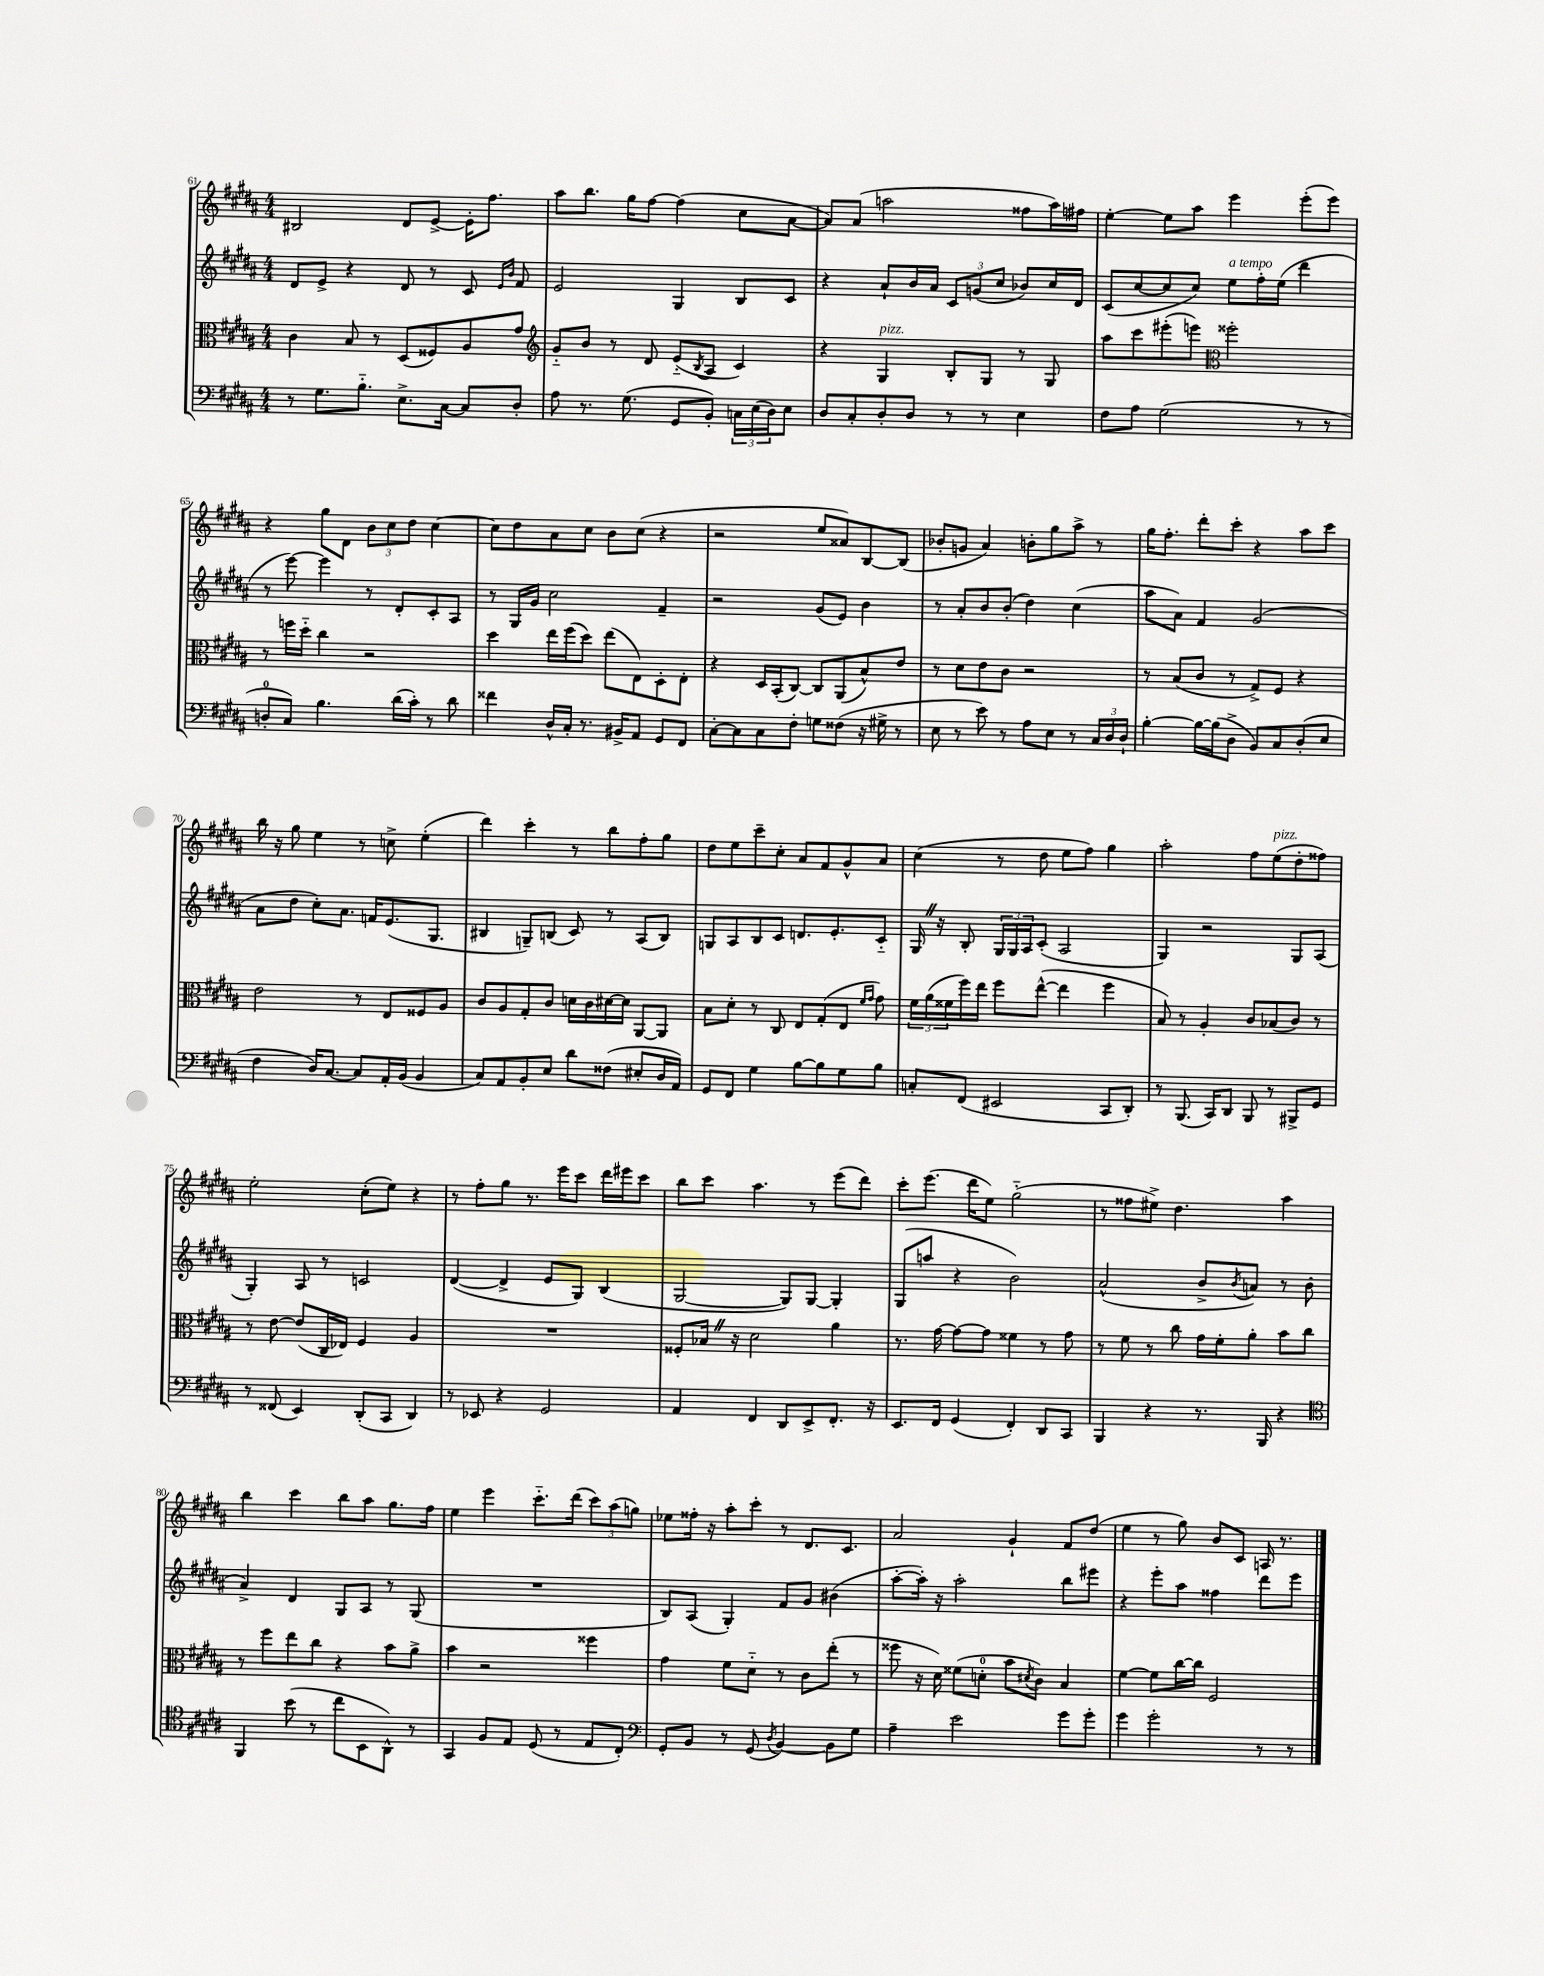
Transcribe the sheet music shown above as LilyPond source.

<<
\new StaffGroup <<
\new Staff = "s0" {
    \clef treble \key b \major \numericTimeSignature \time 4/4
    bis2 dis'8 e'8~-> e'16-. fis''8. |
    ais''8 b''8. gis''16 fis''8~ fis''4( cis''8 ais'8~ |
    ais'8) ais'8( a''2 fisis''8 a''16) fis''16 |
    e''4~-. e''8 ais''8 e'''4 e'''8-.( e'''8) |
    r4 gis''8 dis'8 \tuplet 3/2 { b'8 cis''8 dis''8 } cis''4~ |
    cis''8 dis''8 ais'8 cis''8 b'8 cis''8( r4 |
    r2 e''8 aisis'8) b8~ b8( |
    bes'8-. g'8 ais'4) b'8-. gis''8 ais''8-> r8 |
    gis''16 fis''8.-. dis'''8-. cis'''8-. r4 ais''8 cis'''8 |
    b''16 r16 gis''8 e''4 r8 c''8-> e''4-.( |
    dis'''4) cis'''4-. r8 b''8 fis''8-. gis''8 |
    dis''8 e''8 cis'''8-- cis''8-. ais'8 fis'8 gis'8-^ ais'8 |
    cis''4( r8 dis''8 e''8 fis''8) gis''4 |
    ais''2-. fis''8 e''8^\markup { \italic "pizz." }( dis''8-. fisis''8) |
    e''2-. cis''8-.( e''8) r4 |
    r8 fis''8-. gis''8 r8. e'''16 cis'''8 dis'''16 eis'''16 cis'''8 |
    b''8 cis'''8 ais''4. r8 e'''8( dis'''8) |
    cis'''8-. e'''8.( dis'''16 e''8) gis''2-_( |
    r8 fisis''8 eis''8->) dis''4. ais''4 |
    b''4 cis'''4 b''8 ais''8 gis''8. fis''16 |
    e''4 e'''4 cis'''8.-_ dis'''16( \tuplet 3/2 { cis'''8) ais''8( g''8) } |
    ees''8 fisis''16-. r16 ais''8-. cis'''8-. r8 dis'8. cis'8. |
    ais'2 gis'4-! fis'8 dis''8( |
    e''4 r8 gis''8) b'8 cis'8 a16 r8. \bar "|." |
}
\new Staff = "s1" {
    \clef treble \key b \major \numericTimeSignature \time 4/4
    dis'8 e'8-> r4 dis'8 r8 cis'8 \grace { e'16 b'16 } fis'8 |
    e'2 gis4 b8 cis'8 |
    r4 ais'8-! b'16 ais'16 \tuplet 3/2 { cis'8 g'8( cis''8 } bes'8) cis''16 dis'16 |
    cis'8( cis''8~ cis''8 cis''8) e''8^\markup { \italic "a tempo" } fis''16-. e''16( dis'''4 |
    r8 e'''8~) e'''4 r8 dis'8-. cis'8-. ais8 |
    r8 gis16 gis'16 cis''2 fis'4-- |
    r2 gis'8( e'8) b'4 |
    r8 ais'8-. b'8 b'8-.( dis''4) cis''4( |
    ais''8 ais'8) fis'4 gis'2( |
    ais'8 dis''8 cis''8-.) ais'8. f'16 e'8.( gis8. |
    bis4 g8--) b8( cis'8) r8 ais8( b8) |
    g8 ais8 b8 cis'8 d'8. e'8.-. cis'8-_ |
    gis16 \once \override BreathingSign.text = \markup { \musicglyph "scripts.caesura.straight" } \breathe r16 b8-. \tuplet 3/2 { gis16 gis16 ais16 } cis'8-.( ais2 |
    gis4) r2 gis8 ais8( |
    gis4-.) ais8 r8 c'2 |
    dis'4~( dis'4-> e'8 gis8) b4( |
    gis2~ gis8) gis8~ gis4-. |
    gis8( a''8 r4 b'2) |
    ais'2-^( b'8-> \acciaccatura { b'8 } a'8) r8 b'8( |
    ais'4->) dis'4 gis8 ais8 r8 gis8( |
    R1 |
    b8) ais8( gis4-.) fis'8 gis'8 bis'4( |
    ais''8~-. ais''16-.) r16 ais''2-. b''8 eis'''8 |
    r4 e'''8-. ais''8 fisis''4 dis'''8 e'''8 \bar "|." |
}
\new Staff = "s2" {
    \clef alto \key b \major \numericTimeSignature \time 4/4
    cis'4 b8 r8 dis8( fisis8) ais8 gis'8 |
    \clef treble gis'8-_ b'8 r8 dis'8 e'8-_( \acciaccatura { b8 } ais8 cis'4) |
    r4 gis4^\markup { \italic "pizz." } b8-. gis8 r8 gis8 |
    ais''8 cis'''8 eis'''8-.( e'''8) \clef alto fisis''2-. |
    r8 f''16 dis''16-_ cis''4 r2 |
    dis''4 e''16 fis''16( dis''8) e''8( e8) dis8-. e8-. |
    r4 dis16 b,16-.( cis8~) cis8 ais,8( b8-^) e'8 |
    r8 dis'8 e'8 cis'8 r2 |
    r8 b8( cis'8 r8 gis8->) fis8 r4 |
    e'2 r8 e8 fisis8 ais8 |
    cis'8 ais8 gis8-. cis'8 d'16 cis'16 dis'16~ dis'16 ais,8~ ais,8 |
    b8 dis'8-. r8 cis8 e8 gis8-.( e8 \grace { fis'16 gis'16 } gis'8) |
    \tuplet 3/2 { fis'16 ais'16( fisis'16 } fis''16) e''16 fis''8 e''8~-^( e''4 fis''4 |
    b8) r8 ais4-. cis'8 bes8( cis'8) r8 |
    r8 e'8~ e'8( cis16 ees16) fis4 ais4 |
    R1 |
    fisis8-. bes16 \once \override BreathingSign.text = \markup { \musicglyph "scripts.caesura.straight" } \breathe r16 dis'2 ais'4 |
    r8. gis'16~ gis'8~ gis'8 fisis'4 r8 gis'8 |
    r8 fis'8 r8 cis''8 gis'16 fis'16-. ais'8-. b'8 cis''8 |
    r8 fis''8 e''8 cis''8 r4 b'8 ais'8-> |
    b'4 r2 fisis''4 |
    gis'4 fis'8 dis'8-_ r8 cis'8 e''8-.( r8 |
    fisis''8 r16 dis'16) fisis'8( d'8-0-. b'8 \acciaccatura { dis'8 } cis'8) b4 |
    fis'4~ fis'8 cis''16~ cis''16 fis2 \bar "|." |
}
\new Staff = "s3" {
    \clef bass \key b \major \numericTimeSignature \time 4/4
    r8 gis8. b8.-_ e8.-> cis16~ cis8 dis8-. |
    ais8 r8. gis8.( gis,8 b,8-.) \tuplet 3/2 { c16 e16( dis16) } e8 |
    dis8 cis8-. dis8-. dis8 r8 r8 e4 |
    fis8 ais8 gis2( r8 r8 |
    d8-0-. cis8) b4. dis'16( cis'16-.) r8 dis'8 |
    fisis'4 dis16-^ cis16-. r8. bis,16-> ais,8 gis,8 fis,8 |
    cis8~-. cis8 cis8 fis8-. g8 fisis8( r16 gis16-> r8 |
    e8 r8 e'8) r8 ais8 e8 r8 \tuplet 3/2 { cis16 dis16 dis16-! } |
    b4~-. b16~ b16( dis8-> b,8) cis8 dis8-.( e8 |
    fis4 dis16) cis8.~ cis8 ais,16-. b,16( b,4 |
    cis8) ais,8 b,8-. e8 dis'8 fisis8( eis8-. dis16 ais,16) |
    gis,8 fis,8 gis4 b8~ b8 gis8 b8 |
    c8-. fis,8( eis,2 cis,8 dis,8-.) |
    r8 b,,8.( cis,16) dis,8 b,,8 r8 bis,,8-> gis,8 |
    r8 fisis,8( e,4) dis,8-.( cis,8 dis,4) |
    r8 ees,8 r4 gis,2 |
    ais,4 fis,4 dis,8 e,8-> fis,8.-. r16 |
    e,8. fis,16 gis,4( fis,4-.) dis,8 cis,8 |
    b,,4 r4 r8. b,,16 r4 |
    \clef tenor fis,4 b'8( r8 cis''8 b,8 ais,8-^) r8 |
    gis,4 fis8 e8 dis8( r8 e8 cis8-.) |
    \clef bass gis,8-. b,8 r8 gis,8( \acciaccatura { dis8 } b,4~) b,8 gis8 |
    ais4-- e'2 gis'8 gis'8-. |
    gis'4 gis'2-. r8 r8 \bar "|." |
}
>>
>>
\layout { \context { \Score currentBarNumber = #61 } }
